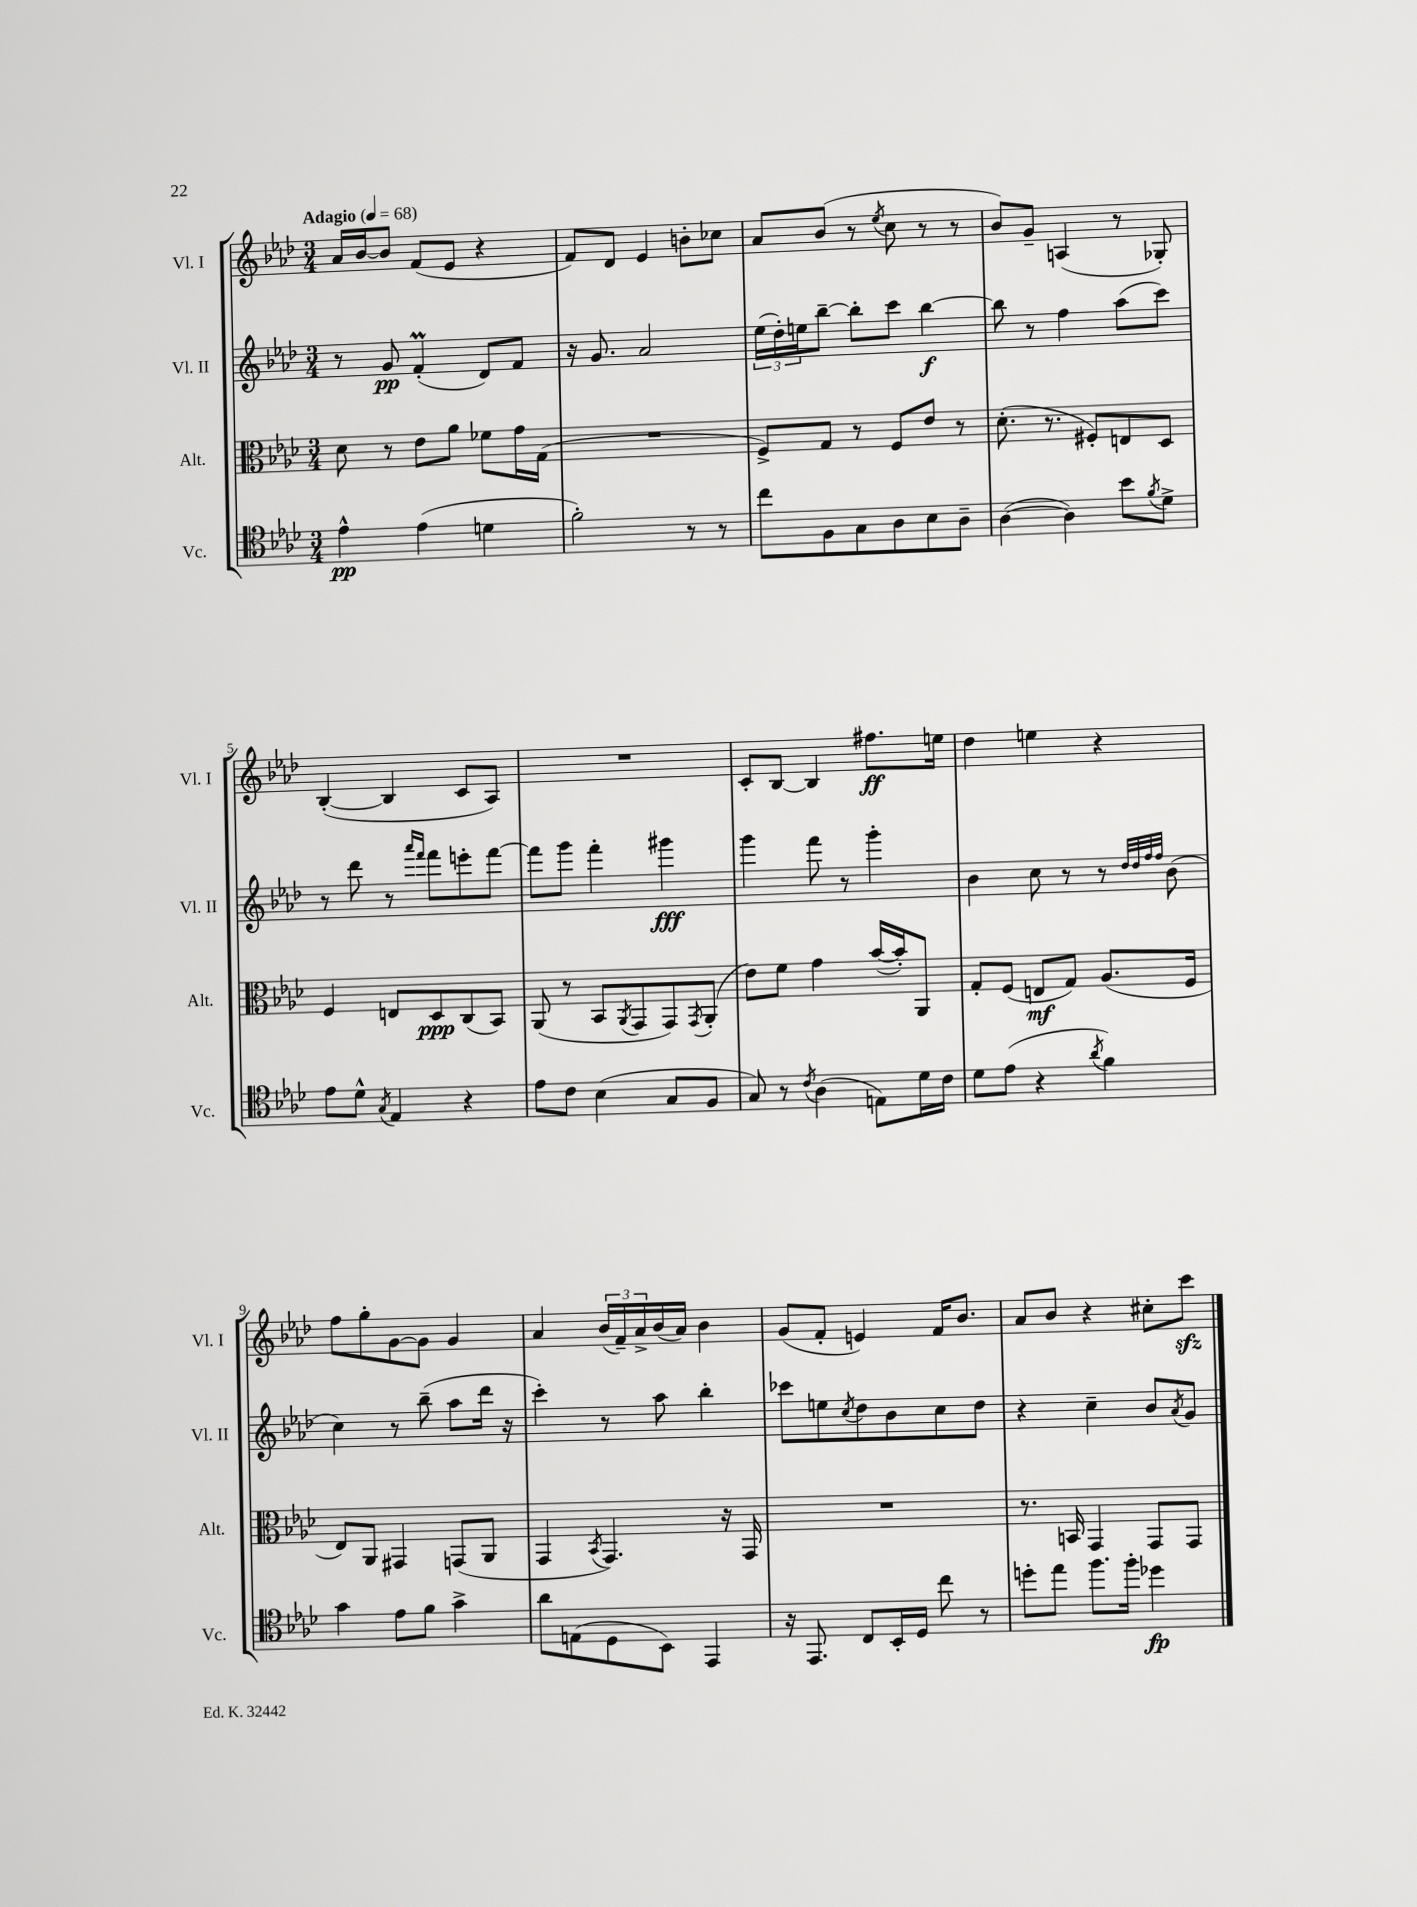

**kern	**dynam	**kern	**dynam	**kern	**dynam	**kern	**dynam
*part4	*part4	*part3	*part3	*part2	*part2	*part1	*part1
*staff4	*staff4	*staff3	*staff3	*staff2	*staff2	*staff1	*staff1
*I"Vc.	*	*I"Alt.	*	*I"Vl. II	*	*I"Vl. I	*
*I'Vc.	*	*I'Alt.	*	*I'Vl. II	*	*I'Vl. I	*
*clefC4	*	*clefC3	*	*clefG2	*	*clefG2	*
*k[b-e-a-d-]	*	*k[b-e-a-d-]	*	*k[b-e-a-d-]	*	*k[b-e-a-d-]	*
*M3/4	*	*M3/4	*	*M3/4	*	*M3/4	*
*MM68	*	*MM68	*	*MM68	*	*MM68	*
=1	=1	=1	=1	=1	=1	=1	=1
!	!	!	!	!	!	!LO:TX:a:B:t=Adagio	!
4e-^^\	pp	8d-\	.	8r	.	16a-/LL	.
.	.	.	.	.	.	[16b-/J	.
.	.	8r	.	8g/	pp	8b-/J]	.
(4e-\	.	8e-\L	.	(4fM'/	.	(8f/L	.
.	.	8a-\J	.	.	.	8e-/J	.
4dn\	.	8f-X\L	.	8d-/L)	.	4r	.
.	.	16g\L	.	8f/J	.	.	.
.	.	(16G\JJ	.	.	.	.	.
=2	=2	=2	=2	=2	=2	=2	=2
2f'\)	.	2.r	.	16r	.	8f/L)	.
.	.	.	.	8.g/	.	.	.
.	.	.	.	.	.	8d-/J	.
.	.	.	.	2a-/	.	4e-/	.
8r	.	.	.	.	.	8bn'\L	.
8r	.	.	.	.	.	8cc-X\J	.
=3	=3	=3	=3	=3	=3	=3	=3
8cc\L	.	8F^/L)	.	(24ee-\LL	.	8a-/L	.
.	.	.	.	24dd-'\)	.	.	.
.	.	.	.	24een\J	.	.	.
8F\	.	8G/J	.	[8bb-~\J	.	(8b-/J	.
8G\	.	8r	.	8bb-'\L]	.	8r	.
.	.	.	.	.	.	8qee-/	.
8A-\	.	8F/L	.	8ccc\J	.	8cc\	.
8B-\	.	8e-/J	.	[4bb-\	f	8r	.
8A-~\J	.	8r	.	.	.	8r	.
=4	=4	=4	=4	=4	=4	=4	=4
([4A-\	.	(8.d-'\	.	8bb-\]	.	8b-/L)	.
.	.	.	.	8r	.	8g~/J	.
.	.	8.r	.	.	.	.	.
4A-\])	.	.	.	4ff\	.	(4An/	.
.	.	8F#X'/L)	.	.	.	.	.
8b-\L	.	8En/	.	(8aa-\L	.	8r	.
8qf/	.	.	.	.	.	.	.
8d-^\J	.	8D-/J	.	8ccc\J)	.	8G-X'/)	.
!!LO:LB:g=z
=5	=5	=5	=5	=5	=5	=5	=5
8e-\L	.	4F/	.	8r	.	([4B-'/	.
8d-^^\J	.	.	.	8ddd-\	.	.	.
8qG/	.	.	.	.	.	.	.
4E-/	.	8En/L	.	8r	.	4B-/]	.
.	.	.	.	16qqaaa-/LL	.	.	.
.	.	.	.	16qqfff/JJ	.	.	.
.	.	8D-/	ppp	8fff\L	.	.	.
4r	.	(8C/	.	8eeen'\	.	8c/L	.
.	.	8BB-/J)	.	[8fff\J	.	8A-/J)	.
=6	=6	=6	=6	=6	=6	=6	=6
8e-\L	.	(8AA-/	.	8fff\L]	.	2.r	.
8c\J	.	8r	.	8ggg\J	.	.	.
(4B-\	.	8BB-/L	.	4fff'\	.	.	.
.	.	8qAA-/	.	.	.	.	.
.	.	8GG/	.	.	.	.	.
8G/L	.	8GG/)	.	4ggg#X\	fff	.	.
.	.	8qGG/	.	.	.	.	.
8F/J	.	(8AA-'/J	.	.	.	.	.
=7	=7	=7	=7	=7	=7	=7	=7
8G/)	.	8e-\L)	.	4ggg\	.	8c'/L	.
8r	.	8f\J	.	.	.	[8B-/J	.
8qc/	.	.	.	.	.	.	.
(4A-\	.	4g\	.	8fff\	.	4B-/]	.
.	.	.	.	8r	.	.	.
8En\L)	.	([16b-/LL	.	4ggg'\	.	8.ff#X\L	ff
.	.	16b-'/J])	.	.	.	.	.
16d-\L	.	8AA-/J	.	.	.	.	.
16c\JJ	.	.	.	.	.	16een\Jk	.
=8	=8	=8	=8	=8	=8	=8	=8
8d-\L	.	8G'/L	.	4b-\	.	4dd-\	.
(8e-\J	.	(8F/J	.	.	.	.	.
4r	.	8En/L	mf	8cc\	.	4een\	.
.	.	8G/J)	.	8r	.	.	.
8qa-/	.	.	.	.	.	.	.
4f\)	.	(8.A-/L	.	8r	.	4r	.
.	.	.	.	32qqdd-/LLL	.	.	.
.	.	.	.	32qqdd-/	.	.	.
.	.	.	.	32qqff/	.	.	.
.	.	.	.	32qqff/JJJ	.	.	.
.	.	.	.	(8b-\	.	.	.
.	.	16F/Jk	.	.	.	.	.
!!LO:LB:g=z
=9	=9	=9	=9	=9	=9	=9	=9
4g\	.	8E-/L)	.	4cc\)	.	8ff\L	.
.	.	8AA-/J	.	.	.	8gg'\	.
8e-\L	.	4GG#X/	.	8r	.	[8g\	.
8f\J	.	.	.	(8bb-~\	.	8g\J]	.
4g^\	.	(8GGn/L	.	8aa-\L	.	4g/	.
.	.	8AA-/J	.	16ddd-\Jk	.	.	.
.	.	.	.	16r	.	.	.
=10	=10	=10	=10	=10	=10	=10	=10
8a-\L	.	4GG/	.	4ccc'\)	.	4a-/	.
(8En\	.	.	.	.	.	.	.
.	.	8qBB-/	.	.	.	.	.
8D-\	.	4.GG/)	.	8r	.	(24b-/LL	.
.	.	.	.	.	.	24f~/)	.
.	.	.	.	.	.	24a-^/	.
8BB-\J)	.	.	.	8aa-\	.	(16b-/	.
.	.	.	.	.	.	16a-/JJ)	.
4EE-/	.	.	.	4bb-'\	.	4b-\	.
.	.	16r	.	.	.	.	.
.	.	16GG/	.	.	.	.	.
=11	=11	=11	=11	=11	=11	=11	=11
16r	.	2.r	.	8ccc-X\L	.	(8g/L	.
8.EE-/	.	.	.	.	.	.	.
.	.	.	.	8een\	.	8f'/J	.
.	.	.	.	8qcc/	.	.	.
8C/L	.	.	.	8dd-\	.	4en/)	.
16BB-'/L	.	.	.	8b-\	.	.	.
16D-/JJ	.	.	.	.	.	.	.
8cc\	.	.	.	8cc\	.	16f/KL	.
.	.	.	.	.	.	8.b-/J	.
8r	.	.	.	8dd-\J	.	.	.
=12	=12	=12	=12	=12	=12	=12	=12
8ddn'\L	.	8.r	.	4r	.	8a-/L	.
8ee-\J	.	.	.	.	.	8b-/J	.
.	.	16BBn/	.	.	.	.	.
8.ff\L	.	4GG/	.	4cc~\	.	4r	.
16ff'\Jk	.	.	.	.	.	.	.
4dd-X\	fp	8GG/L	.	8b-/L	.	8cc#X'\L	.
.	.	.	.	8qa-/	.	.	.
.	.	8GG/J	.	8g/J	.	8ccczz\J	.
==	==	==	==	==	==	==	==
*-	*-	*-	*-	*-	*-	*-	*-
